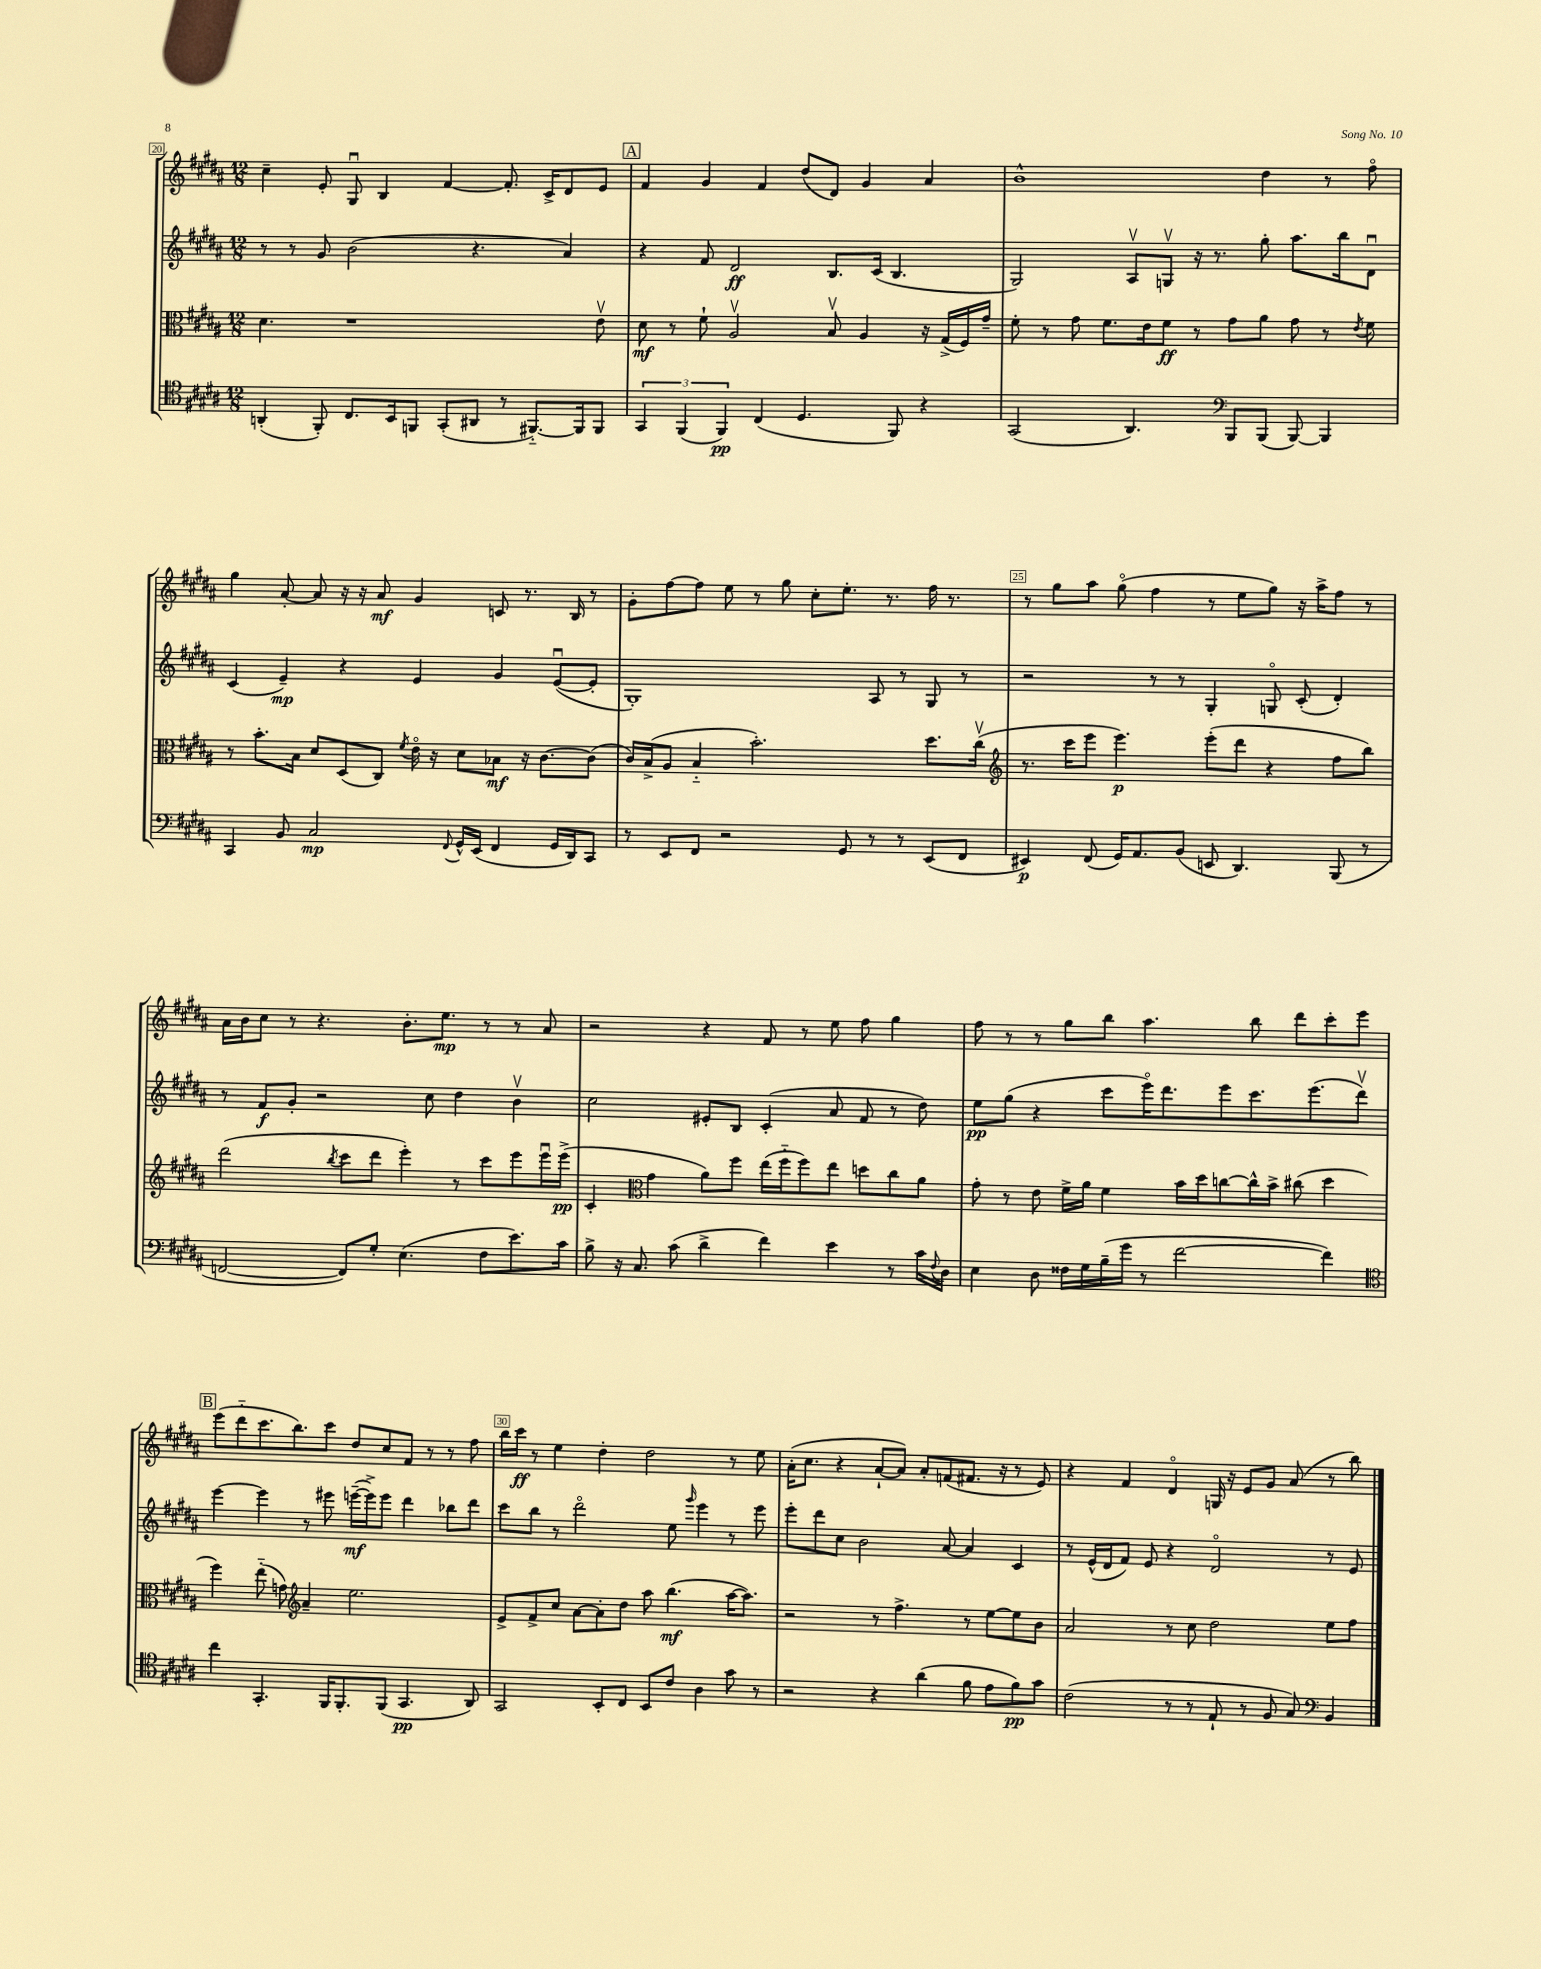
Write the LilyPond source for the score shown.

<<
\new StaffGroup <<
\new Staff = "s0" {
    \clef treble \key b \major \numericTimeSignature \time 12/8
    cis''4-- e'8-. gis8\downbow b4 fis'4~ fis'8.-. cis'16-> dis'8 e'8 |
    \mark \markup { \box "A" } fis'4 gis'4 fis'4 dis''8( dis'8) gis'4 ais'4 |
    b'1-^ dis''4 r8 fis''8\flageolet |
    gis''4 ais'8~-. ais'8 r16 r16 ais'8\mf gis'4 c'8 r8. b16 r8 |
    gis'8-. fis''8~ fis''8 e''8 r8 gis''8 cis''8-. e''8.-. r8. fis''16 r8. |
    r8 gis''8 ais''8 gis''8\flageolet( fis''4 r8 e''8 gis''8) r16 ais''16-> fis''8 r8 |
    ais'16 b'16 cis''8 r8 r4. b'8.-. e''8.\mp r8 r8 ais'8 |
    r2 r4 fis'8 r8 e''8 fis''8 gis''4 |
    fis''8 r8 r8 gis''8 b''8 ais''4. b''8 dis'''8 cis'''8-. e'''8 |
    \mark \markup { \box "B" } e'''8( dis'''8-_ cis'''8. b''8.) cis'''8 dis''8 cis''8 fis'8 r8 r8 fis''8 |
    b''16 cis'''16\ff r8 e''4 dis''4-. dis''2 r8 e''8 |
    ais'16-.( cis''8. r4 ais'8~-! ais'8) ais'8-. f'8( fis'8. r16 r8 e'8) |
    r4 fis'4 dis'4\flageolet g16 r16 e'8 gis'8 ais'8( r8 b''8) \bar "|." |
}
\new Staff = "s1" {
    \clef treble \key b \major \numericTimeSignature \time 12/8
    r8 r8 gis'8 b'2( r4. ais'4) |
    \mark \markup { \box "A" } r4 fis'8 dis'2\ff b8. cis'16( b4. |
    gis2) ais8\upbow g8\upbow r16 r8. gis''8-. ais''8. b''16 dis'8\downbow |
    cis'4( e'4--\mp) r4 e'4 gis'4 e'8~\downbow( e'8-. |
    gis1-.) ais8 r8 gis8 r8 |
    r2 r8 r8 gis4-. g8\flageolet cis'8-.( dis'4-.) |
    r8 fis'8\f gis'8-. r2 cis''8 dis''4 b'4\upbow |
    cis''2 eis'8-. b8 cis'4-.( ais'8 fis'8 r8 dis''8) |
    e''8\pp gis''8( r4 cis'''8 e'''16\flageolet) dis'''8. e'''8 cis'''8. e'''8.( dis'''8\upbow) |
    \mark \markup { \box "B" } e'''4~ e'''4 r8 eis'''8 e'''16~--\mf( e'''16->) e'''8 dis'''4 bes''8 dis'''8 |
    cis'''8 b''8 r8 dis'''2\flageolet e''8 \grace { gis'''16 } e'''4 r8 e'''8 |
    e'''8-. dis'''8 cis''8 b'2 ais'8~ ais'4 cis'4 |
    r8 e'16-^( dis'16 fis'8) e'8 r4 dis'2\flageolet r8 e'8 \bar "|." |
}
\new Staff = "s2" {
    \clef alto \key b \major \numericTimeSignature \time 12/8
    dis'4. r1 e'8\upbow |
    \mark \markup { \box "A" } dis'8\mf r8 fis'8-! ais2\upbow b8\upbow ais4 r16 gis16->( fis16) gis'16-- |
    fis'8-. r8 gis'8 fis'8. e'16 fis'8\ff r8 gis'8 ais'8 gis'8 r8 \acciaccatura { e'8 } fis'8 |
    r8 b'8.-. b16 dis'8 dis8( cis8) \acciaccatura { fis'8 } e'16\flageolet r16 dis'8 bes8\mf r16 cis'8.~ cis'8( |
    cis'16) b16->( ais8 b4-_ b'2.-.) dis''8. cis''16\upbow( |
    \clef treble r8. cis'''16 e'''8 e'''4.\p) e'''8-.( dis'''8 r4 fis''8 b''8) |
    dis'''2( \acciaccatura { b''8 } cis'''8 dis'''8 e'''4-.) r8 cis'''8 e'''8 e'''16\downbow e'''16->\pp( |
    cis'4-. \clef alto gis'4 ais'8) fis''8 e''16( fis''16-_ fis''8) e''8 d''8 cis''8 ais'8 |
    gis'8-. r8 e'8 fis'16-> ais'16 fis'4 b'16 dis''16 c''8~ c''16-^ b'16-> cis''8( dis''4 |
    \mark \markup { \box "B" } fis''4) e''8-_( g'8) \clef treble ais'4-- e''2. |
    e'8-> fis'8-> cis''8 ais'8~ ais'8-. dis''8 ais''8 b''4.\mf( ais''16~ ais''8.) |
    r2 r8 fis''4.-> r8 e''8~ e''8 b'8 |
    ais'2 r8 cis''8 dis''2 e''8 fis''8 \bar "|." |
}
\new Staff = "s3" {
    \clef tenor \key b \major \numericTimeSignature \time 12/8
    a,4-.( fis,8-.) cis8. b,16 f,8 gis,8-.( ais,8 r8 fis,8.~-_) fis,16 fis,8 |
    \mark \markup { \box "A" } \tuplet 3/2 { gis,4 fis,4( fis,4\pp) } cis4( dis4. fis,8) r4 |
    gis,2( ais,4.) \clef bass b,,8 b,,8( b,,8~) b,,4 |
    cis,4 b,8 cis2\mp \appoggiatura { fis,8 } gis,16-^ e,16( fis,4 gis,16 dis,16) cis,8 |
    r8 e,8 fis,8 r2 gis,8 r8 r8 e,8( fis,8 |
    eis,4\p) fis,8( gis,16) ais,8. b,8( e,8 dis,4.) b,,8( r8 |
    f,2~ f,8) gis8-. e4.( fis8 e'8.) cis'16 |
    b8-> r16 cis8. cis'8( dis'4-> fis'4) e'4 r8 cis'16 \appoggiatura { fis8 } dis16 |
    e4 dis8 fisis16 gis16 b16--( gis'16 r8 fis'2~ fis'4) |
    \mark \markup { \box "B" } \clef tenor cis''4 gis,4.-. fis,16 fis,8.-. fis,8( gis,4.\pp ais,8) |
    gis,2 b,8-. cis8 b,8 cis'8 ais4 gis'8 r8 |
    r2 r4 ais'4( fis'8 e'8 fis'8\pp) gis'8 |
    cis'2( r8 r8 e8-! r8 fis8 gis8) \clef bass b,4 \bar "|." |
}
>>
>>
\layout { \context { \Score currentBarNumber = #20 \override BarNumber.break-visibility = ##(#f #t #t) barNumberVisibility = #(every-nth-bar-number-visible 5) \override BarNumber.stencil = #(make-stencil-boxer 0.1 0.3 ly:text-interface::print) } }
